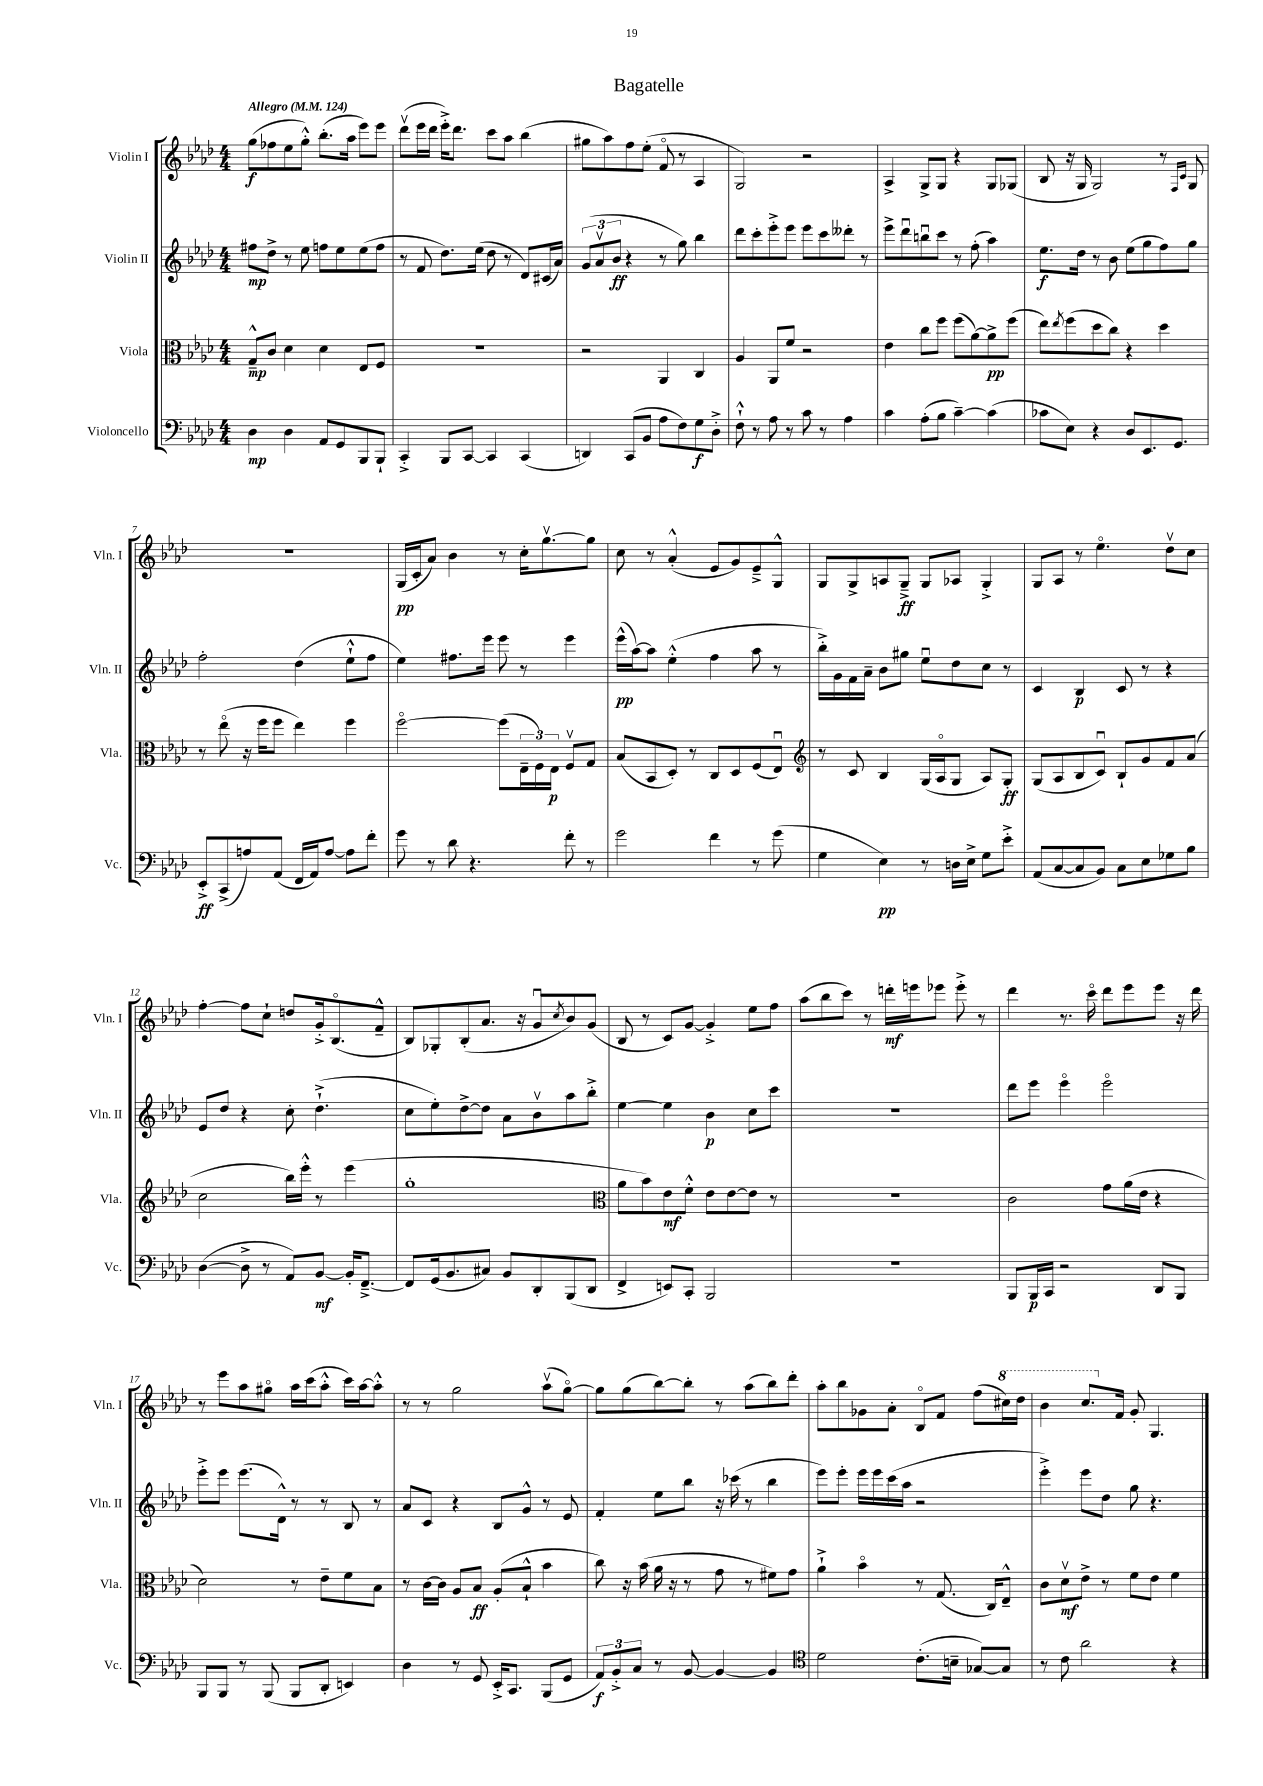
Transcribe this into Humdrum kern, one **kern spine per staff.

**kern	**kern	**kern	**kern
*staff4	*staff3	*staff2	*staff1
*clefF4	*clefC3	*clefG2	*clefG2
*k[b-e-a-d-]	*k[b-e-a-d-]	*k[b-e-a-d-]	*k[b-e-a-d-]
*M4/4	*M4/4	*M4/4	*M4/4
*MM124	*MM124	*MM124	*MM124
4D-	8G~^^	8ff#	(8gg
.	8c	8dd-^	8ff-
4D-	4d-	8r	8ee-
.	.	8ee-	8gg'^^)
8AA-	4d-	8ff	(8.bb-'
8GG	.	8ee-	.
.	.	.	16aa-
8BBB-	8E-	(8ee-	8eee-)
8BBB-`	8F	8ff	8eee-
=	=	=	=
4CC'^	1r	8r	(8ddd-v
.	.	8f	16eee-
.	.	.	16ddd-
8BBB-	.	8.dd-)	16eee-'^)
.	.	.	8.ddd-
[8CC	.	.	.
.	.	(16ee-	.
4CC]	.	8dd-	8ccc
.	.	8r	8aa-
(4CC	.	8d-)	(4bb-
.	.	(16c#	.
.	.	16a-)	.
=	=	=	=
4DD)	2r	(12g	8gg#
.	.	12a-v	.
.	.	.	8aa-)
.	.	12b-	.
(8CC	.	4r	8ff
8BB-	.	.	(8ee-'
8A-	4AA-	8r	8fo
8F)	.	8gg)	8r
8G	4C	4bb-	4A-
8D-'^	.	.	.
=	=	=	=
8F`^^	4A-	8ddd-	2G)
8r	.	8ccc'	.
8A-	8AA-	8eee-'^	.
8r	8f	8eee-	.
8c	2r	8eee-	2r
8r	.	8ccc	.
4A-	.	8ddd--'	.
.	.	8r	.
=	=	=	=
4c	4e-	8eee-^	4A-^
.	.	8ddd-u	.
(8A-'	8cc	8bbu	8G^
8B-	8ff	8ccc	8G
[4c~)	(8ff	8r	4r
.	[8a-)	(8ff'	.
(4c]	8a-^]	4aa-)	8G
.	(8ff	.	(8G-
=	=	=	=
8c-	8ee-)	8.ee-	8B-
.	8qee-	.	.
8E-)	(8ff	.	16r
.	.	16dd-	16G
4r	8dd-	8r	2G)
.	8cc)	8b-	.
8D-	4r	(8ee-	.
8.EE-	.	8gg	.
.	4dd-	8ff)	8r
8.GG	.	.	.
.	.	.	16qqF
.	.	.	16qqc
.	.	8gg	8G
=	=	=	=
8EE-'^	8r	2ff'	1r
(8CC^	(8ee-o	.	.
8A)	16r	.	.
.	16ff	.	.
(8AA-	8ff	.	.
16FF	4ee-)	(4dd-	.
16AA-)	.	.	.
[8A	.	.	.
8A]	4ff	8ee-`^^	.
8f'	.	8ff	.
=	=	=	=
8g	[2ffo	4ee-)	(16G
.	.	.	16c'
8r	.	.	8a-)
8d-	.	8.ff#	4b-
4.r	.	.	.
.	.	16eee-	.
.	(8ff]	8eee-	8r
.	24E-~	8r	16cc'
.	24F)	.	.
.	.	.	[8.ggv
.	24E-	.	.
8f'	8Fv	4eee-	.
8r	8G	.	8gg]
=	=	=	=
2g	(8B-	(16eee-^^	8cc
.	.	[16aa-)	.
.	8BB-	8aa-]	8r
.	8D-')	(4ee-'^^	(4a-'^^
.	8r	.	.
4f	8C	4ff	8e-
.	8D-	.	8g)
8r	(8F	8aa-	8e-~^
(8g	8E-u)	8r	8G^^
=	=	=	=
*	*clefG2	*	*
4G	8r	16bb-'^)	8G
.	.	16g	.
.	8c	16f	8G^
.	.	16a-~	.
4E-)	4B-	8b-	8A
.	.	8gg#	8G~^
8r	(16G	8ee-u	8G
.	16A-o	.	.
16D	8G	8dd-	8A-
16E-^	.	.	.
8G	8A-)	8cc	4G'^
8e-'^	8G'	8r	.
=	=	=	=
(8AA-	(8G	4c	8G
[8C	8A-	.	8A-
8C]	8B-	4B-	8r
8BB-)	8cu)	.	4.ee-o
8C	8B-`	8c	.
8E-	8g	8r	.
8G-	8f	4r	8dd-v
8B-	(8a-	.	8cc
=	=	=	=
([4D-	2cc	8e-	[4ff'
.	.	8dd-	.
8D-^]	.	4r	8ff]
8r	.	.	8cc`
8AA-)	16bb-)	8cc'	8dd
.	16eee-'^^	.	.
[8BB-	8r	(4.dd-`^	16g'^
.	.	.	(8.B-o
16BB-']	(4eee-	.	.
[8.FF~^	.	.	.
.	.	.	8f~^^
=	=	=	=
8FF]	1gg'	8cc	8B-)
(16GG	.	8ee-')	8G-'
8.BB-	.	.	.
.	.	[8dd-^	(8B-'
8C#)	.	8dd-]	8.a-
8BB-	.	8a-	.
.	.	.	16r
8DD-'	.	8b-v	8gu
.	.	.	8qcc
(8BBB-	.	8aa-	8b-)
8DD-	.	8bb-'^	(8g
=	=	=	=
*	*clefC3	*	*
4FF^	8a-	[4ee-	8B-
.	8b-)	.	8r
8EE)	8e-	4ee-]	8c)
8CC'	8f'^^	.	[8g
2BBB-	8e-	4b-	4g'^]
.	[8e-	.	.
.	8e-]	8cc	8ee-
.	8r	8ccc	8ff
=	=	=	=
1r	1r	1r	(8aa-
.	.	.	8bb-
.	.	.	8ccc)
.	.	.	8r
.	.	.	16ddd'
.	.	.	16eee
.	.	.	8eee-
.	.	.	8eee-'^
.	.	.	8r
=	=	=	=
8BBB-	2c	8ddd-	4ddd-
16BBB-	.	8eee-	.
16CC	.	.	.
2r	.	4eee-o	8.r
.	.	.	16ccco
.	8g	2eee-o	8ddd-
.	(16a-	.	8eee-
.	16e-	.	.
8DD-	4r	.	8eee-
8BBB-	.	.	16r
.	.	.	16ddd-
=	=	=	=
8BBB-	2d-)	8eee-'^	8r
8BBB-	.	8eee-	8eee-
8r	.	(8.eee-	8aa-
(8BBB-	.	.	8gg#o
.	.	16d-^^)	.
8BBB-	8r	8r	16aa-
.	.	.	(16ccc
8DD-'	8e-~	8r	8aa-'^^
4EE)	8f	8B-	16ccc)
.	.	.	[16aa-
.	8B-	8r	8aa-'^^]
=	=	=	=
4D-	8r	8a-	8r
.	[16c	8c	8r
.	16c]	.	.
8r	8A-	4r	2gg
8GG	8B-	.	.
16EE-'^	(8A-'	8B-	.
8.CC	.	.	.
.	8B-`^^	8g^^	.
(8BBB-	4b-	8r	(8aa-v
8GG	.	8e-	[8ggo)
=	=	=	=
12AA-)	8cc)	4f'	8gg]
12BB-'^	.	.	.
.	16r	.	(8gg
12C	.	.	.
.	(16b-	.	.
8r	16a-	8ee-	[8bb-)
.	16r	.	.
[8BB-	8r	8bb-	8bb-']
4BB-_	8g	16r	8r
.	.	(16ccc-	.
.	8r	8r	(8aa-
4BB-]	8f#)	4bb-	8bb-)
.	8g	.	8ddd-'
=	=	=	=
*clefC4	*	*	*
2d-	4a-`^	8eee-)	8aa-'
.	.	8eee-'	8bb-
.	4b-o	16eee-	8g-
.	.	16eee-	.
.	.	(16ccc	8a-'
.	.	16aa-	.
(8.c'	8r	2r	8B-o
.	(8.G	.	8f
16B~	.	.	.
[8G-)	.	.	(8ff
.	16C)	.	.
8G-]	8E-~^^	.	16ccc#)
.	.	.	16ddd-
=	=	=	=
8r	8c	4eee-'^)	4bb-
8c	8d-v	.	.
2a-	8e-^	8eee-	8.ccc
.	8r	8dd-	.
.	.	.	16f
.	8f	8gg	8g'
.	8e-	4.r	4.G
4r	4f	.	.
==	==	==	==
*-	*-	*-	*-
